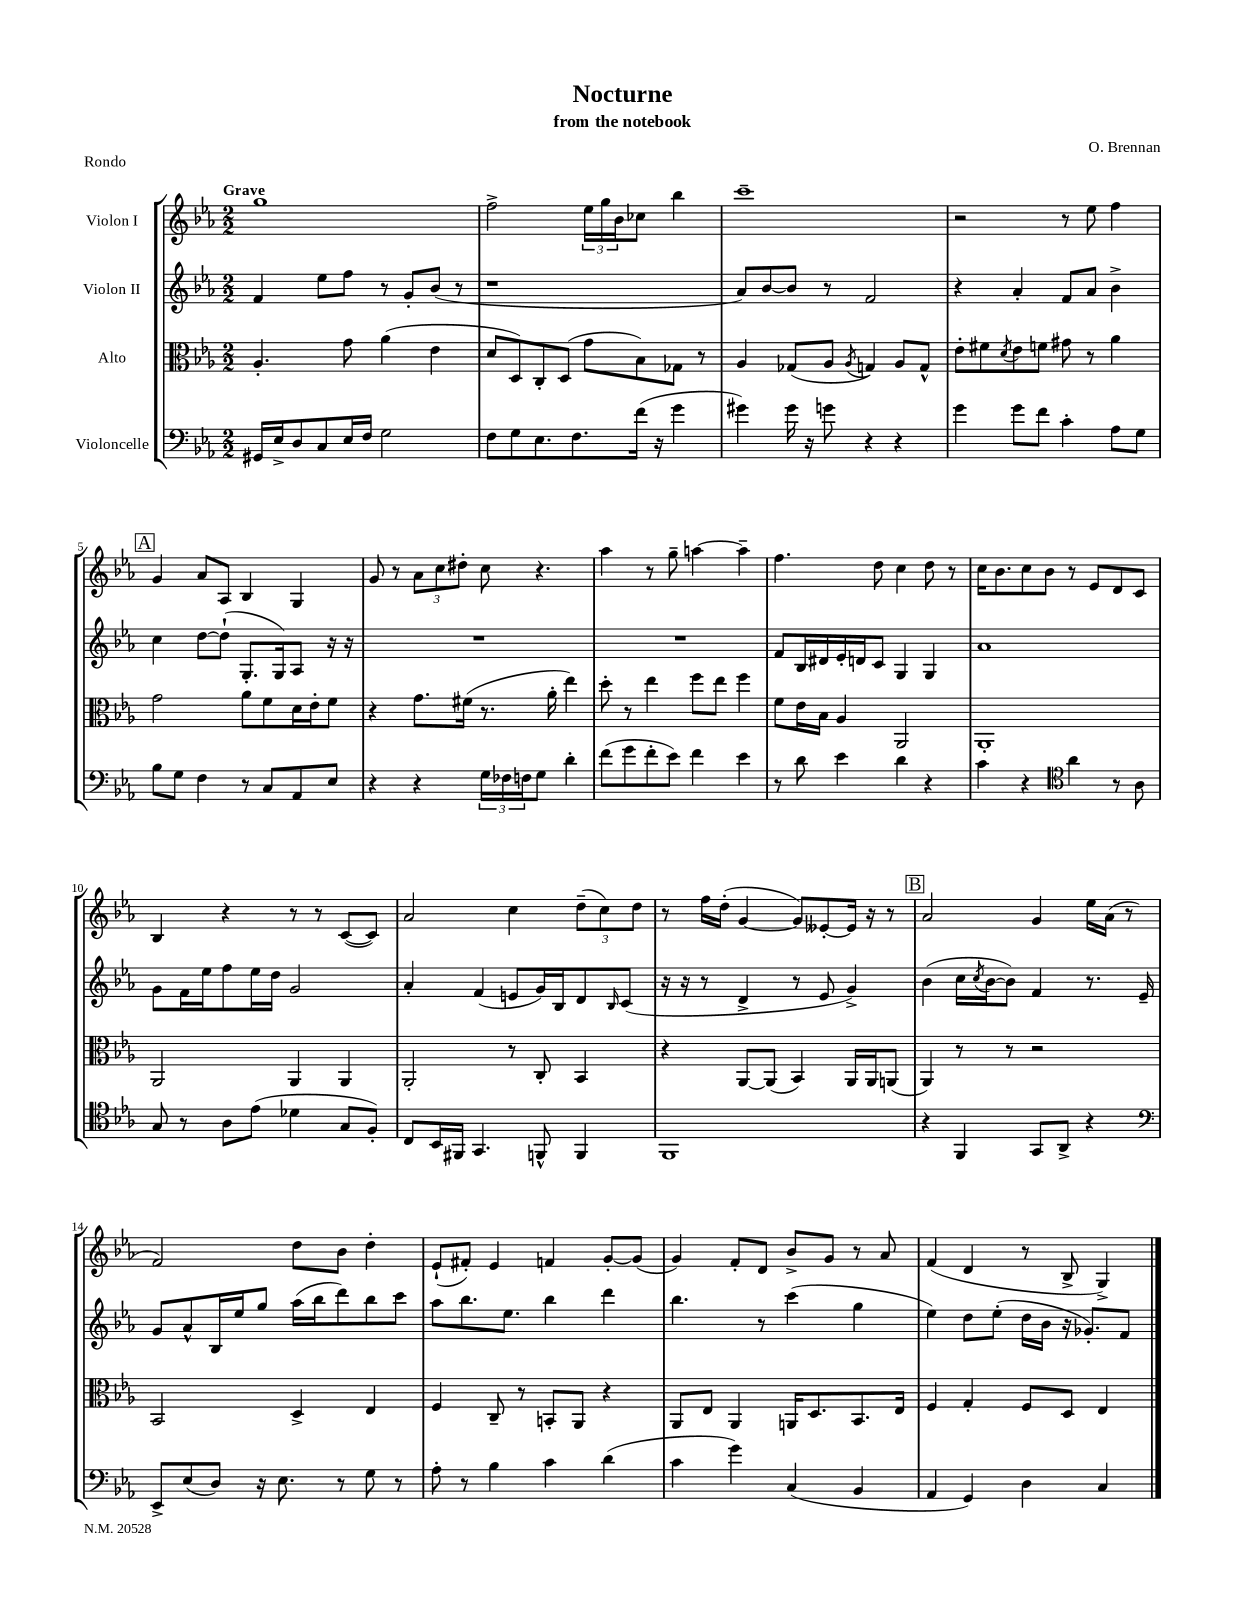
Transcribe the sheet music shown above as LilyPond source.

\header { title = "Nocturne" composer = "O. Brennan" subtitle = "from the notebook" piece = "Rondo" }
<<
\new StaffGroup <<
\new Staff = "s0" \with { instrumentName = "Violon I" } {
    \clef treble \key ees \major \numericTimeSignature \time 2/2 \tempo "Grave"
    g''1 |
    f''2-> \tuplet 3/2 { ees''16 g''16 bes'16 } ces''8 bes''4 |
    c'''1-- |
    r2 r8 ees''8 f''4 |
    \mark \markup { \box "A" } g'4 aes'8 aes8 bes4 g4 |
    g'8 r8 \tuplet 3/2 { aes'8 c''8 dis''8-. } c''8 r4. |
    aes''4 r8 g''8-- a''4~ a''4-- |
    f''4. d''8 c''4 d''8 r8 |
    c''16 bes'8. c''8 bes'8 r8 ees'8 d'8 c'8 |
    bes4 r4 r8 r8 c'8~( c'8) |
    aes'2 c''4 \tuplet 3/2 { d''8--( c''8) d''8 } |
    r8 f''16 d''16-.( g'4~ g'8) eeses'8~-. eeses'16 r16 r8 |
    \mark \markup { \box "B" } aes'2 g'4 ees''16 aes'16( r8 |
    f'2) d''8 bes'8 d''4-. |
    ees'8-!( fis'8-.) ees'4 f'4 g'8~-. g'8( |
    g'4) f'8-. d'8 bes'8-> g'8 r8 aes'8 |
    f'4( d'4 r8 bes8-> g4->) \bar "|." |
}
\new Staff = "s1" \with { instrumentName = "Violon II" } {
    \clef treble \key ees \major \numericTimeSignature \time 2/2
    f'4 ees''8 f''8 r8 g'8-. bes'8( r8 |
    r1 |
    aes'8) bes'8~ bes'8 r8 f'2 |
    r4 aes'4-. f'8 aes'8 bes'4-> |
    \mark \markup { \box "A" } c''4 d''8~ d''8-!( g8.-. g16) aes8 r16 r16 |
    R1 |
    R1 |
    f'8 bes16 dis'16 ees'16-. d'16 c'8 g4 g4 |
    aes'1 |
    g'8 f'16 ees''16 f''8 ees''16 d''16 g'2 |
    aes'4-. f'4( e'8 g'16) bes16 d'8 \grace { bes16 } c'8( |
    r16 r16 r8 d'4-> r8 ees'8 g'4->) |
    \mark \markup { \box "B" } bes'4( c''16 \acciaccatura { c''8 } bes'16~ bes'8) f'4 r8. ees'16-- |
    g'8 aes'8-^ bes16 ees''16 g''8 aes''16( bes''16 d'''8) bes''8 c'''8 |
    aes''8 bes''8. ees''8. bes''4 d'''4 |
    bes''4. r8 c'''4( g''4 |
    ees''4) d''8 ees''8-.( d''16 bes'16 r16 ges'8.-.) f'8 \bar "|." |
}
\new Staff = "s2" \with { instrumentName = "Alto" } {
    \clef alto \key ees \major \numericTimeSignature \time 2/2
    aes4.-. g'8 aes'4( ees'4 |
    d'8 d8) c8-. d8( g'8 bes8) ges8 r8 |
    aes4 ges8( aes8 \acciaccatura { aes8 } g4) aes8 g8-^ |
    ees'8-. fis'8 \acciaccatura { d'8 } ees'8 f'8 gis'8 r8 aes'4 |
    \mark \markup { \box "A" } g'2 aes'8 f'8 d'16 ees'16-. f'8 |
    r4 g'8. fis'16( r8. aes'16-. ees''4) |
    d''8-. r8 ees''4 f''8 ees''8 f''4 |
    f'8 ees'16 bes16 aes4 aes,2 |
    aes,1-. |
    aes,2 aes,4 aes,4 |
    aes,2-. r8 c8-. bes,4 |
    r4 aes,8~ aes,8( bes,4) aes,16 aes,16 a,8( |
    \mark \markup { \box "B" } aes,4) r8 r8 r2 |
    bes,2 d4-> ees4 |
    f4 c8-- r8 b,8-. aes,8 r4 |
    aes,8 ees8 aes,4 a,16 d8. bes,8. ees16 |
    f4 g4-. f8 d8 ees4 \bar "|." |
}
\new Staff = "s3" \with { instrumentName = "Violoncelle" } {
    \clef bass \key ees \major \numericTimeSignature \time 2/2
    gis,16 ees16-> d8 c8 ees16 f16 g2 |
    f8 g8 ees8. f8. f'16( r16 g'4 |
    gis'4) gis'16 r16 g'8 r4 r4 |
    g'4 g'8 f'8 c'4-. aes8 g8 |
    \mark \markup { \box "A" } bes8 g8 f4 r8 c8 aes,8 ees8 |
    r4 r4 \tuplet 3/2 { g16 fes16 f16 } g8 d'4-. |
    f'8( g'8 f'8-. ees'8) f'4 ees'4 |
    r8 d'8 ees'4 d'4 r4 |
    c'4 r4 \clef tenor aes'4 r8 aes8 |
    g8 r8 aes8 ees'8( des'4 g8 f8-.) |
    c8 bes,16 fis,16 g,4. f,8-^ f,4 |
    f,1 |
    \mark \markup { \box "B" } r4 f,4 g,8 aes,8-> r4 |
    \clef bass ees,8-> ees8( d8) r16 ees8. r8 g8 r8 |
    aes8-. r8 bes4 c'4 d'4( |
    c'4 g'4) c4( bes,4 |
    aes,4 g,4) d4 c4 \bar "|." |
}
>>
>>
